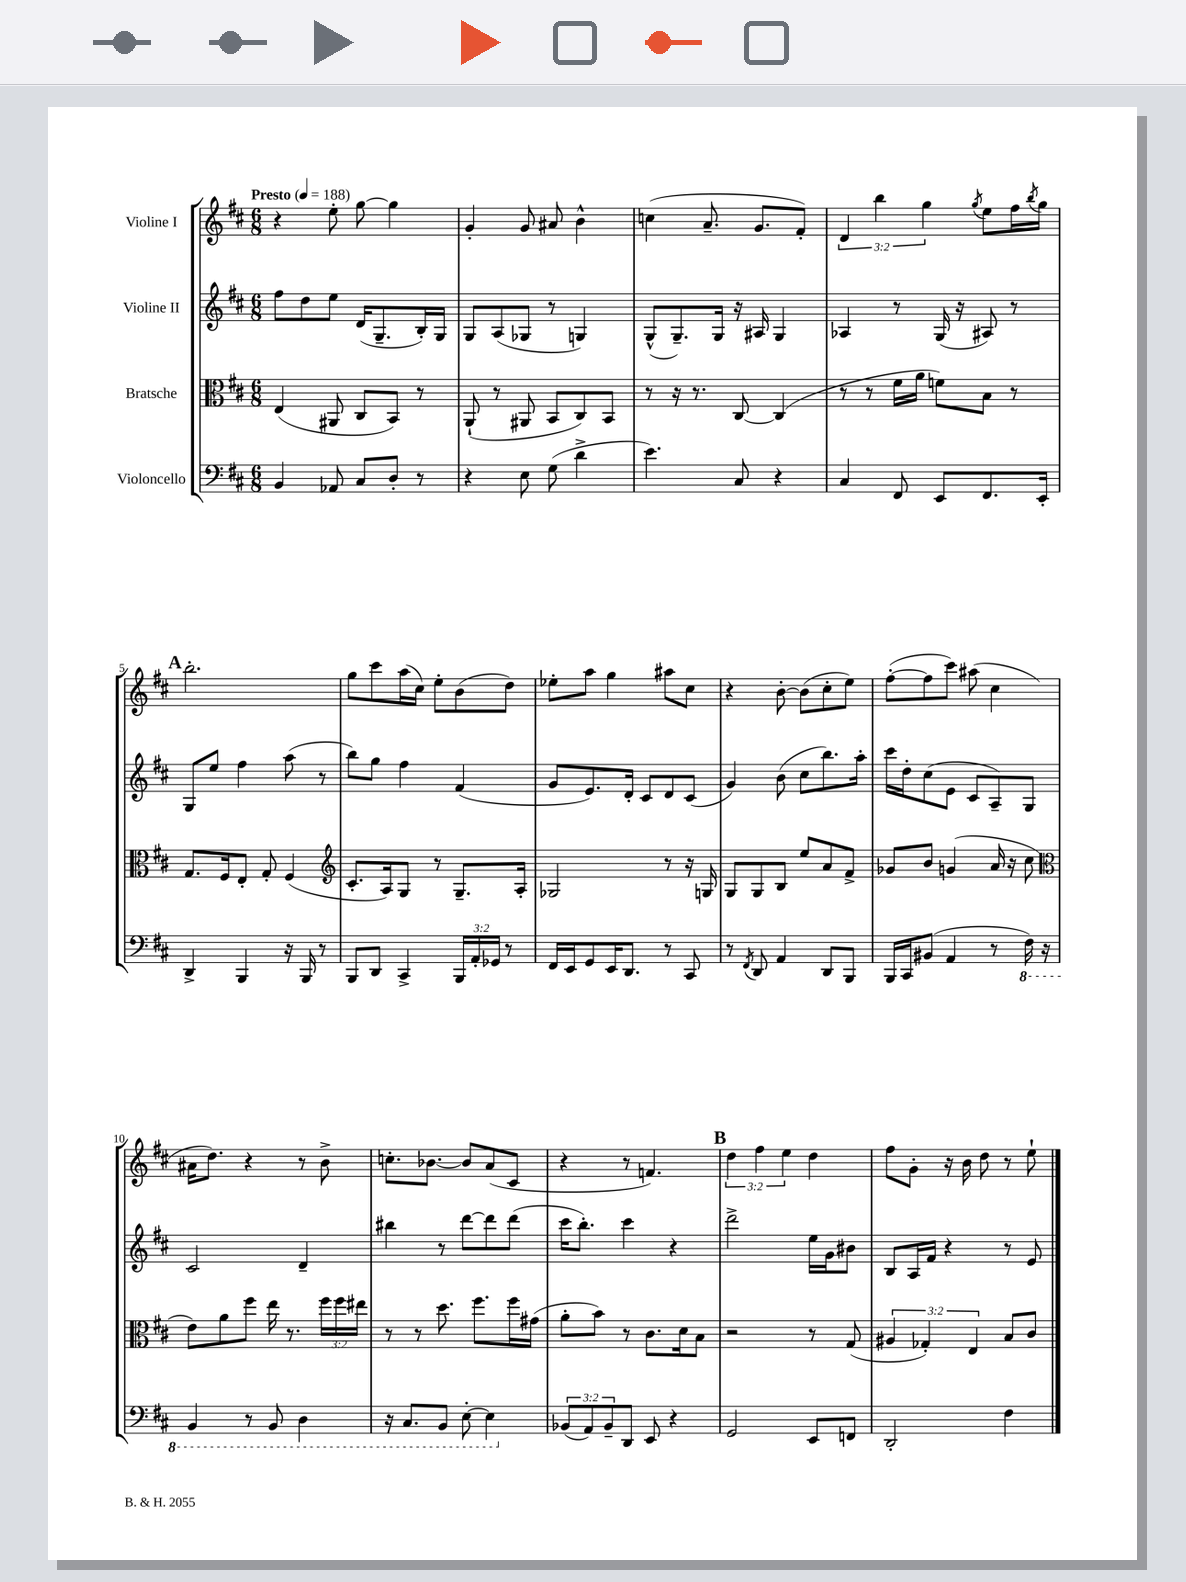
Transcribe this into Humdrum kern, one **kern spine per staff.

**kern	**kern	**kern	**kern
*staff4	*staff3	*staff2	*staff1
*clefF4	*clefC3	*clefG2	*clefG2
*k[f#c#]	*k[f#c#]	*k[f#c#]	*k[f#c#]
*M6/8	*M6/8	*M6/8	*M6/8
*MM188	*MM188	*MM188	*MM188
4BB	(4E	8ff#	4r
.	.	8dd	.
8AA-	8AA#	8ee	8ee'
8C#	8C#	(16d	[8gg
.	.	8.G~	.
8D'	8BB)	.	4gg]
8r	8r	16B')	.
.	.	16G	.
=	=	=	=
4r	(8AA`	8G	4g'
.	8r	(8A	.
8E	8AA#	8G-	8g
(8G	8BB	8r	8a#
4d^	8C#)	4G)	4b^^
.	8BB	.	.
=	=	=	=
4.e)	8r	(8G^^	(4cc
.	16r	8.G~)	.
.	8.r	.	.
.	.	.	8.a~
.	.	16G	.
8C#	[8C#	16r	.
.	.	16A#	8.g
4r	(4C#]	4G	.
.	.	.	8f#')
=	=	=	=
4C#	8r	4A-	6d
.	8r	.	.
.	.	.	6bb
8FF#	16f#	8r	.
.	16a	.	.
.	.	.	6gg
8EE	8f)	(16G	.
.	.	16r	.
.	.	.	8qgg
8.FF#	8B	8A#)	8ee
.	8r	8r	16ff#
.	.	.	8qbb
16EE'	.	.	16gg
=	=	=	=
4DD^	8.G	8G	2.bb'
.	.	8ee	.
.	16F#	.	.
4BBB	8E'	4ff#	.
.	8G'	.	.
16r	(4F#	(8aa	.
16BBB	.	.	.
8r	.	8r	.
=	=	=	=
*	*clefG2	*	*
8BBB	8.c#'	8bb)	8gg
8DD	.	8gg	8ccc#
.	16A)	.	.
4CC#^	8G	4ff#	(16aa
.	.	.	16cc#)
.	8r	.	8ee'
24BBB	8.G~	(4f#	(8b
24AA'	.	.	.
24GG-	.	.	.
8r	.	.	8dd)
.	16A'	.	.
=	=	=	=
16FF#	2G-	8g	8ee-'
16EE	.	.	.
8GG	.	8.e)	8aa
16EE	.	.	4gg
8.DD	.	16d'	.
.	.	8c#	.
8r	8r	8d	8aa#
8CC#	16r	(8c#	8cc#
.	16G	.	.
=	=	=	=
8r	8G	4g)	4r
8qFF#	.	.	.
8DD	8G	.	.
4AA	8B	(8b	[8b'
.	8ee	8cc#	(8b]
8DD	8a	8.bb)	8cc#'
8BBB	8f#^	.	8ee)
.	.	16aa'	.
=	=	=	=
16BBB	8g-	16ccc#	([8ff#'
16CC#	.	16dd'	.
(8BB#	8b	(8cc#	8ff#]
4AA	(4g	8e	8ccc#)
.	.	8c#	(8aa#
8r	16a	8A~)	4cc#
.	16r	.	.
16FF#)	8cc#	8G	.
16r	.	.	.
=	=	=	=
*	*clefC3	*	*
4BBB	8e)	2c#	16a#
.	.	.	8.dd)
.	8a	.	.
8r	8ff#	.	4r
8BBB	16ee	.	.
.	8.r	.	.
4DD	.	4d~	8r
.	24ff#	.	8b^
.	24ff#	.	.
.	24ee#	.	.
=	=	=	=
16r	8r	4bb#	8.cc'
8.CC#	.	.	.
.	8r	.	.
.	.	.	[8.b-
8BBB	8.dd	8r	.
[8EE'	.	[8ddd	8b-]
.	8.ff#	.	.
4EE]	.	8ddd]	(8a
.	16ff#	(8ddd	8c#
.	(16g#	.	.
=	=	=	=
(12BB-	8a'	16ccc#	4r
.	.	8.bb')	.
12AA)	.	.	.
.	8b)	.	.
12BB-~	.	.	.
8DD	8r	4ccc#	8r
8EE	8.c#	.	4.f)
4r	.	4r	.
.	16d	.	.
.	8B	.	.
=	=	=	=
2GG	2r	2ddd^	6dd
.	.	.	6ff#
.	.	.	6ee
8EE	8r	16ee	4dd
.	.	16g	.
8FF	(8G	8b#	.
=	=	=	=
2DD'	6A#	8B	8ff#
.	.	16A	8g'
.	6G-')	.	.
.	.	16f#	.
.	.	4r	16r
.	.	.	16b
.	6E	.	.
.	.	.	8dd
4F#	8B	8r	8r
.	8c#	8e	8ee`
==	==	==	==
*-	*-	*-	*-
